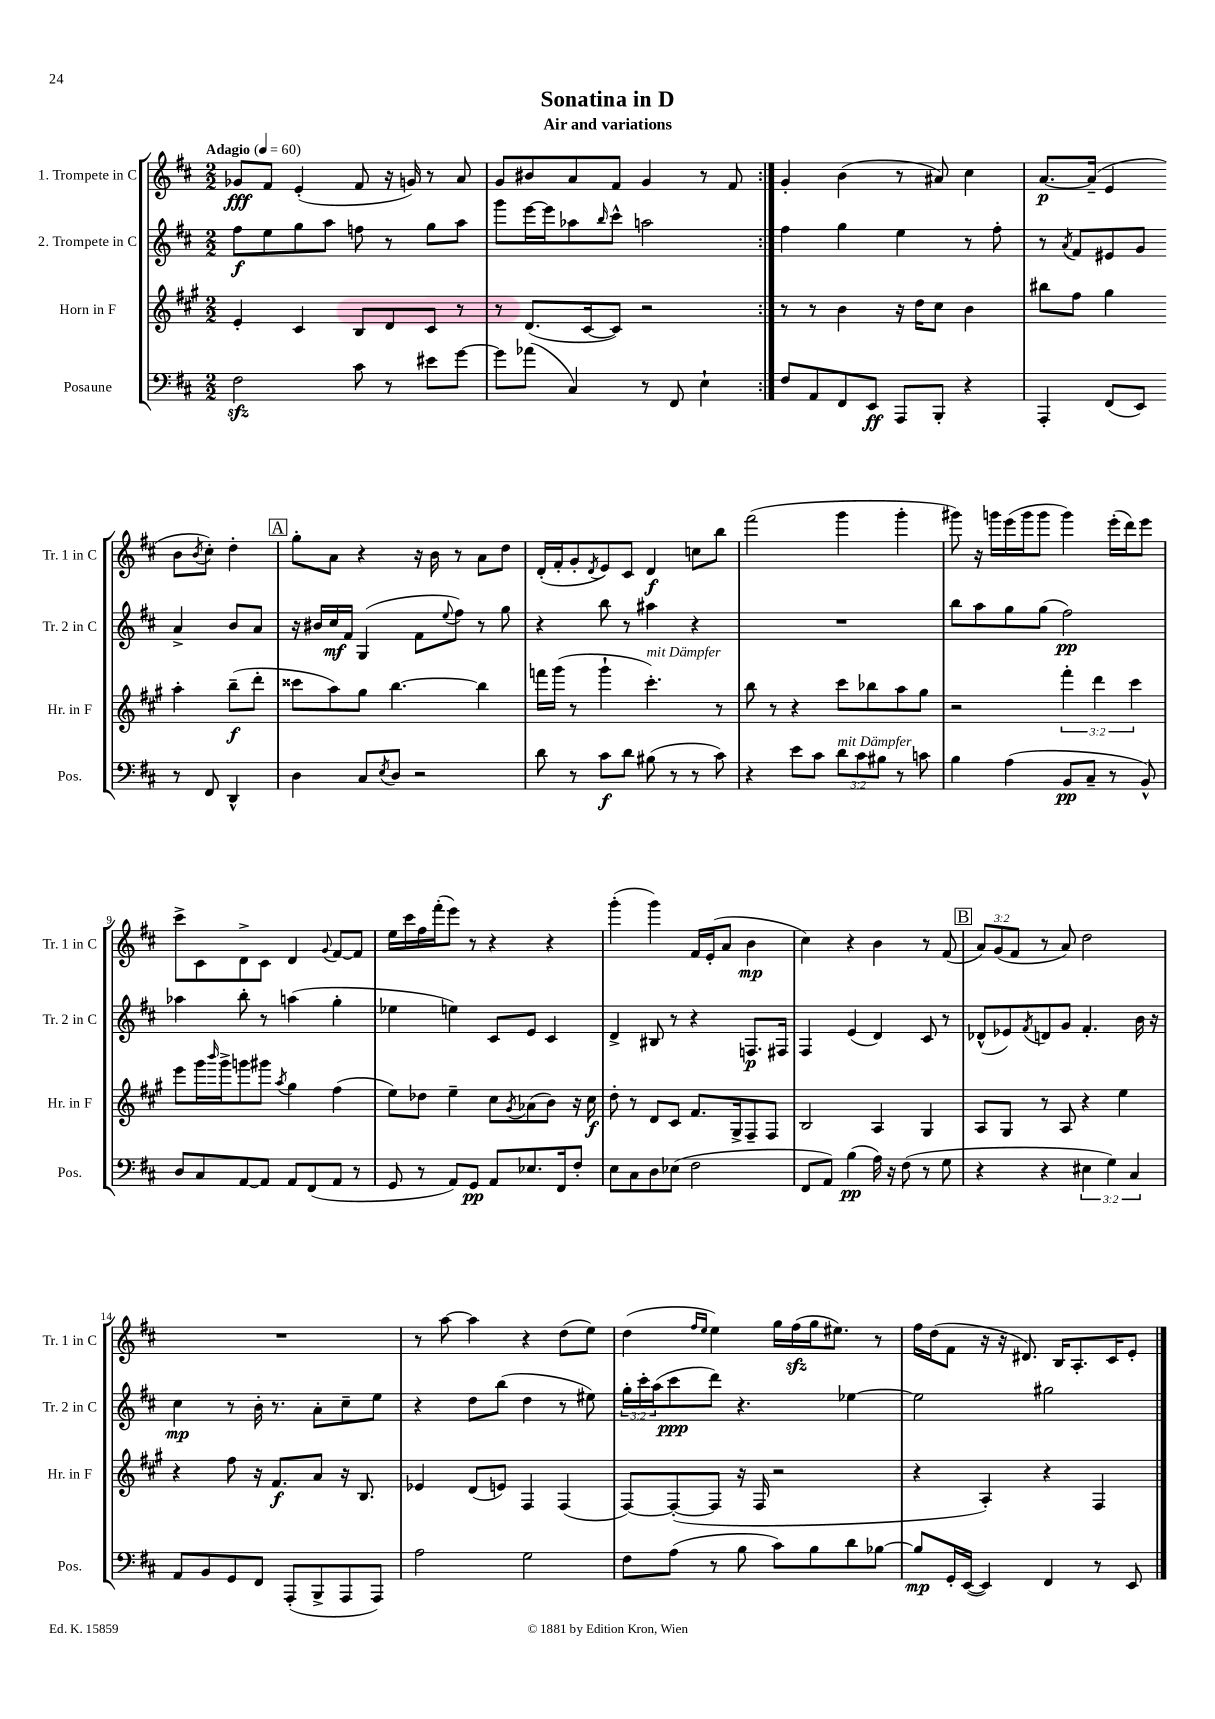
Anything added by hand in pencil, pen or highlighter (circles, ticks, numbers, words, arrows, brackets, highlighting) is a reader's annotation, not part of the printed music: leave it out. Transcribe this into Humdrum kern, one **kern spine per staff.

**kern	**kern	**kern	**kern
*staff4	*staff3	*staff2	*staff1
*clefF4	*clefG2	*clefG2	*clefG2
*k[f#c#]	*k[f#c#g#]	*k[f#c#]	*k[f#c#]
*M2/2	*M2/2	*M2/2	*M2/2
*MM60	*MM60	*MM60	*MM60
2F#	4e'	8ff#	8g-
.	.	8ee	8f#
.	4c#	8gg	(4e'
.	.	8aa	.
8c#	8B	8ff	8f#
8r	8d	8r	16r
.	.	.	16g)
8e#	8c#	8gg	8r
[8g	8r	8aa	8a
=	=	=	=
8g]	8r	8ggg	8g
(8a-	(8.d	[16eee	8b#
.	.	16eee]	.
4C#)	.	8aa-	8a
.	[16c#	.	.
.	.	16qqbb	.
.	8c#])	8ccc#^^	8f#
8r	2r	2aa	4g
8FF#	.	.	.
4E`	.	.	8r
.	.	.	8f#
=:|!	=:|!	=:|!	=:|!
8F#	8r	4ff#	4g'
8AA	8r	.	.
8FF#	4b	4gg	(4b
8EE	.	.	.
8AAA	16r	4ee	8r
.	16dd	.	.
8BBB'	8cc#	.	8a#)
4r	4b	8r	4cc#
.	.	8ff#'	.
=	=	=	=
4AAA'	8bb#	8r	[8.a
.	.	8qa	.
.	8ff#	8f#	.
.	.	.	(16a~]
(8FF#	4gg#	8e#	4e
8EE)	.	8g	.
8r	4aa'	4a^	8b
.	.	.	8qb
8FF#	.	.	8cc#')
4DD^^	(8bb#~	8b	4dd'
.	8ddd'	8a	.
=	=	=	=
4D	8ccc##	16r	8gg'
.	.	16b#	.
.	8aa)	16cc#	8a
.	.	16f#	.
8C#	8gg#	(4G	4r
8qE	.	.	.
8D	[4.bb	.	.
2r	.	8f#	16r
.	.	.	16b
.	.	8qqee	.
.	.	8ff#)	8r
.	4bb]	8r	8a
.	.	8gg	8dd
=	=	=	=
8d	16fff	4r	(16d'
.	(16ggg#	.	16f#'
8r	8r	.	8g'
.	.	.	8qd
8c#	4ggg#`	8bb	8e)
8d	.	8r	8c#
(8B#	4.ccc#')	4aa#	4d
8r	.	.	.
8r	.	4r	8cc
8c#)	8r	.	8bb
=	=	=	=
4r	8bb	1r	(2fff#
.	8r	.	.
8e	4r	.	.
8c#	.	.	.
12d	8ccc#	.	4ggg
12c#	.	.	.
.	8bb-	.	.
12B#	.	.	.
8r	8aa	.	4ggg'
8c	8gg#	.	.
=	=	=	=
4B	2r	8bb	8ggg#)
.	.	8aa	16r
.	.	.	16ggg
(4A	.	8gg	(16eee
.	.	.	16ggg
.	.	(8gg	8ggg
8BB	6fff#'	2ff#)	4ggg)
8C#~	.	.	.
.	6ddd	.	.
8r	.	.	(16eee'
.	.	.	16ddd)
.	6ccc#	.	.
8BB^^)	.	.	8eee
=	=	=	=
8D	8eee	4aa-	8ccc#^
8C#	16ggg#	.	8c#
.	16qqbbb	.	.
.	16ggg#^	.	.
[8AA	8ggg	8bb'	8d^
8AA]	8ggg#	8r	8c#
.	8qaa	.	.
8AA	4gg#	(4aa	4d
(8FF#	.	.	.
.	.	.	8qqg
8AA	(4ff#	4gg'	[8f#
8r	.	.	8f#]
=	=	=	=
8GG	8ee)	4ee-	16ee
.	.	.	16ccc#
8r	8dd-	.	16ff#
.	.	.	(16fff#'
8AA)	4ee~	4ee)	8eee)
8GG	.	.	8r
8AA	8cc#	8c#	4r
.	8qg#	.	.
8.E-	(8a-	8e	.
.	8b)	4c#	4r
16FF#	.	.	.
8F#'	16r	.	.
.	16cc#	.	.
=	=	=	=
8E	8dd'	4d^	(4ggg'
8C#	8r	.	.
8D	8d	8B#	4ggg)
(8E-	8c#	8r	.
2F#	8.f#	4r	16f#
.	.	.	(16e'
.	.	.	8a
.	16G#^	.	.
.	8F#~	8.F	4b
.	8F#	.	.
.	.	16F#	.
=	=	=	=
8FF#	2B	4F#	4cc#)
8AA)	.	.	.
(4B	.	(4e	4r
16A)	4A	4d)	4b
16r	.	.	.
(8F#	.	.	.
8r	4G#	8c#	8r
8G	.	8r	(8f#
=	=	=	=
4r	8A	(8d-^^	12a)
.	.	.	(12g
.	8G#	8e-)	.
.	.	.	12f#
.	.	8qf#	.
4r	8r	8d	8r
.	8A	8g	8a)
6E#	4r	4.f#'	2dd
6G)	.	.	.
.	4ee	.	.
6C#	.	.	.
.	.	16b	.
.	.	16r	.
=	=	=	=
8AA	4r	4cc#	1r
8BB	.	.	.
8GG	8ff#	8r	.
8FF#	16r	16b'	.
.	8.f#	8.r	.
(8AAA'	.	.	.
8BBB^	8a	8a'	.
8AAA	16r	8cc#~	.
.	8.B	.	.
8AAA)	.	8ee	.
=	=	=	=
2A	4e-	4r	8r
.	.	.	[8aa
.	(8d	8dd	4aa]
.	8e)	(8bb	.
2G	4F#	4dd	4r
.	(4F#	8r	(8dd
.	.	8ee#)	8ee)
=	=	=	=
8F#	[8F#)	24gg'	(4dd
.	.	24ccc#'	.
.	.	(24aa	.
(8A	(8F#'_	8ccc#	.
.	.	.	16qqff#
.	.	.	16qqee
8r	8F#]	8ddd)	4ee)
8B	16r	4.r	.
.	16F#	.	.
8c#)	2r	.	16gg
.	.	.	(16ff#
8B	.	.	16gg
.	.	.	8.ee#)
8d	.	[4ee-	.
[8B-	.	.	8r
=	=	=	=
8B-]	4r	2ee-]	16ff#
.	.	.	(16dd
16GG'	.	.	8f#
([16EE	.	.	.
4EE])	4A')	.	16r
.	.	.	16r
.	.	.	8.d#)
4FF#	4r	2gg#	.
.	.	.	16B
.	.	.	8.A'
8r	4F#	.	.
.	.	.	16c#
8EE	.	.	8e'
==	==	==	==
*-	*-	*-	*-
